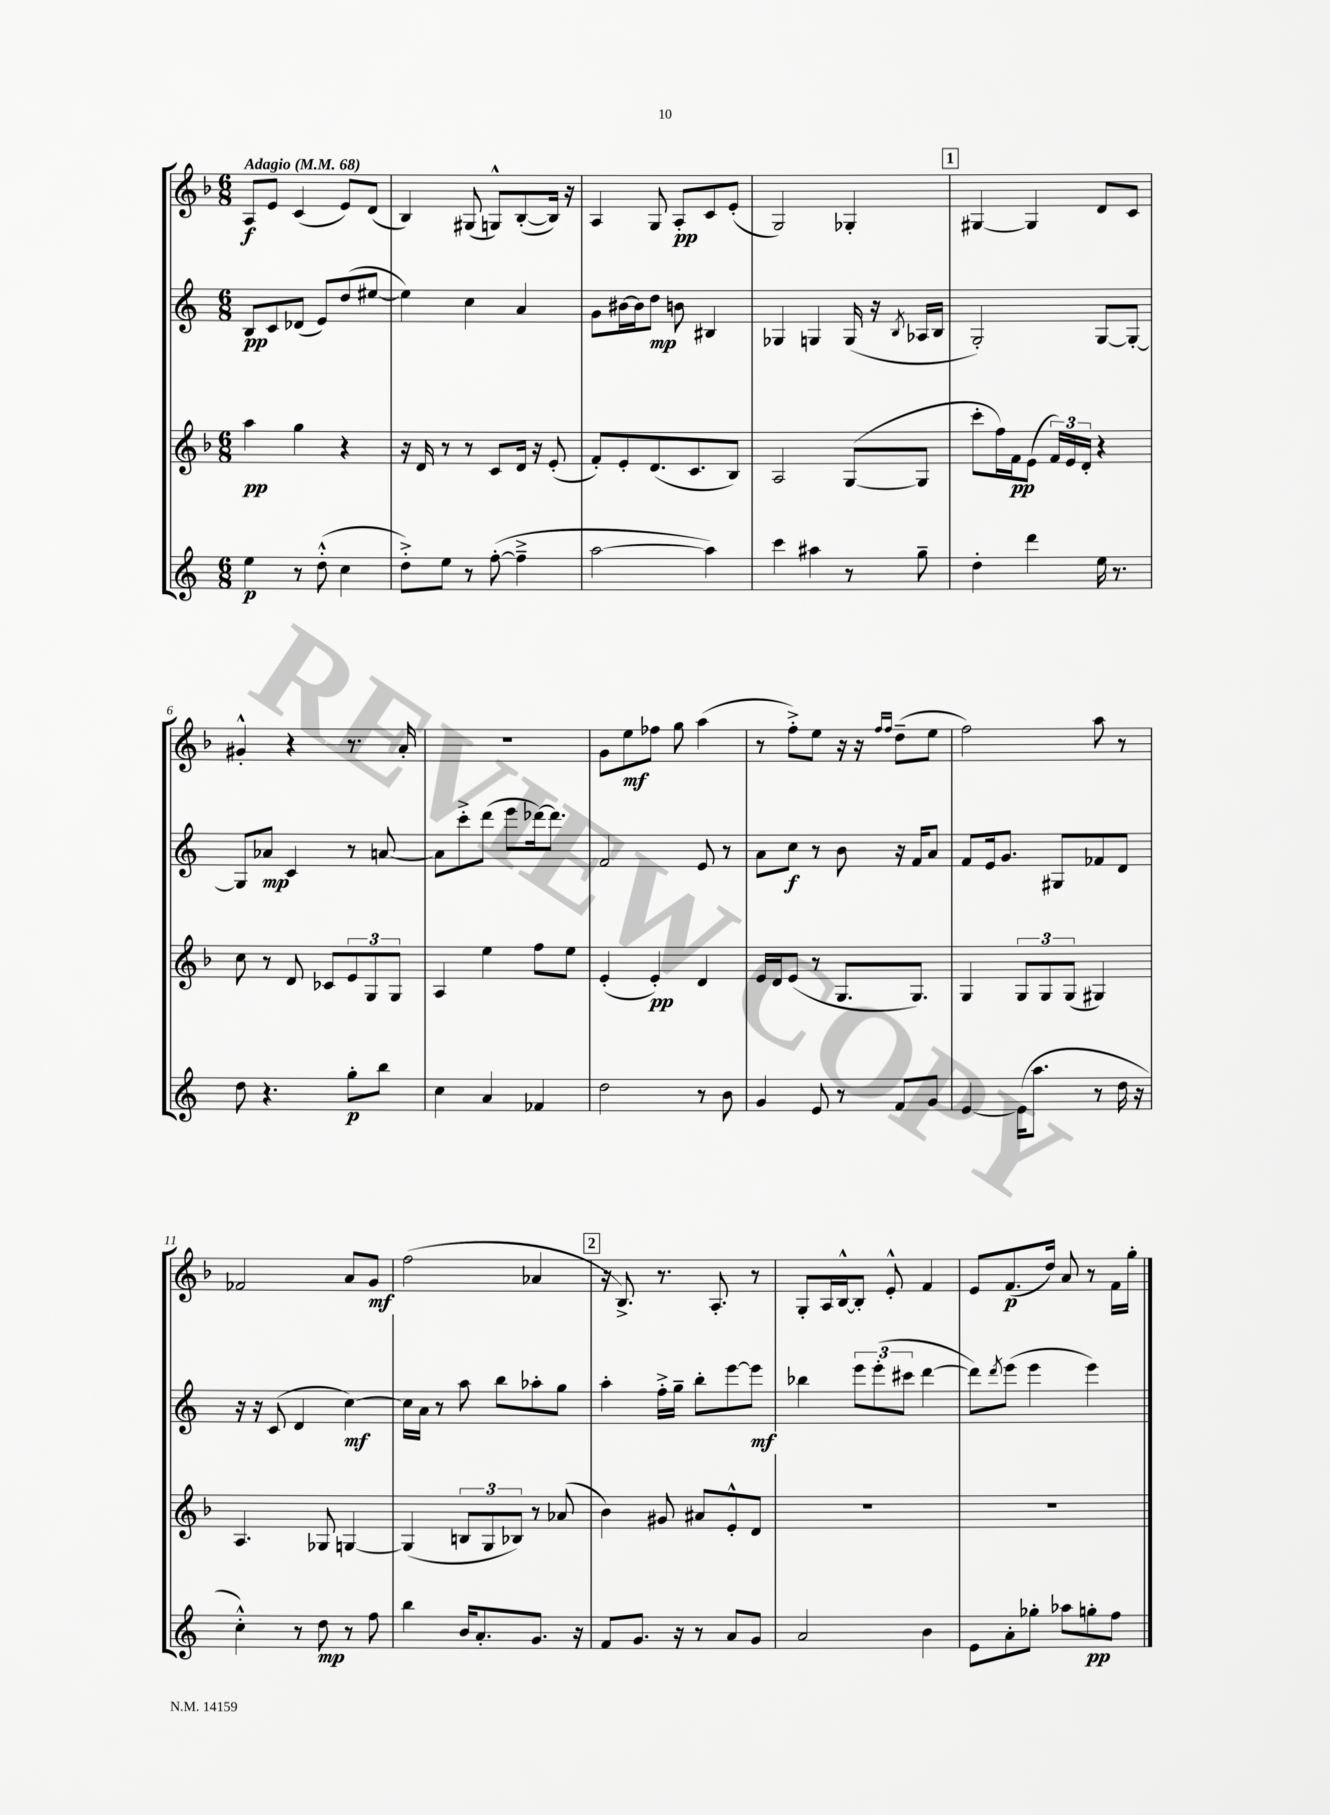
<<
\new StaffGroup <<
\new Staff = "s0" {
    \clef treble \key f \major \numericTimeSignature \time 6/8 \tempo "Adagio" 4 = 68
    a8\f e'8 c'4( e'8) d'8( |
    bes4) gis8( g8-^) bes8~-.( bes16) r16 |
    a4 g8 a8-.\pp c'8 e'8-.( |
    g2) ges4-. |
    \mark \markup { \box "1" } gis4~ gis4 d'8 c'8 |
    gis'4-.-^ r4 r8. a'16-. |
    R2. |
    g'8 e''8\mf fes''8 g''8 a''4( |
    r8 f''8-.->) e''8 r16 r16 \grace { f''16 f''16 } d''8--( e''8 |
    f''2) a''8 r8 |
    fes'2 a'8 g'8\mf |
    f''2( aes'4 |
    \mark \markup { \box "2" } r16 bes8.->) r8. a8.-. r8 |
    g8-. a16 bes16~-^ bes8-. e'8-.-^ f'4 |
    e'8 f'8.\p( d''16) a'8 r8 f'16 g''16-. \bar "|." |
}
\new Staff = "s1" {
    \clef treble \key c \major \numericTimeSignature \time 6/8
    b8\pp c'8 des'8( e'8) d''8( eis''8~ |
    eis''4) c''4 a'4 |
    g'8 bis'16~ bis'16 d''8\mp b'8 bis4 |
    ges4 g4 g16( r16 \acciaccatura { b8 } aes16 b16 |
    \mark \markup { \box "1" } g2-.) g8~ g8~-. |
    g8 aes'8\mp c'4 r8 a'8~ |
    a'8 c'''8-.-> d'''8( e'''8 des'''16~) des'''8. |
    f'2 e'8 r8 |
    a'8 c''8\f r8 b'8 r16 f'16 a'8 |
    f'8 e'16 g'8. gis8 fes'8 d'8 |
    r16 r16 c'8( d'4 c''4~\mf) |
    c''16 a'16 r8 a''8 b''8 aes''8-. g''8 |
    \mark \markup { \box "2" } a''4-. f''16-.-> g''16-- b''8-. e'''8~ e'''8\mf |
    bes''4 \tuplet 3/2 { e'''8 e'''8-.( cis'''8 } d'''4~ |
    d'''8) \acciaccatura { d'''8 } e'''8( e'''4 e'''4) \bar "|." |
}
\new Staff = "s2" {
    \clef treble \key f \major \numericTimeSignature \time 6/8
    a''4\pp g''4 r4 |
    r16 d'16 r8 r8 c'8 d'16 r16 e'8-.( |
    f'8-.) e'8-. d'8.( c'8. bes8) |
    a2 g8~( g8 |
    \mark \markup { \box "1" } c'''8-. f''16) f'16\pp e'8( \tuplet 3/2 { f'16) e'16 d'16-. } r4 |
    c''8 r8 d'8 ces'8 \tuplet 3/2 { e'8 g8 g8 } |
    a4 e''4 f''8 e''8 |
    e'4-.( e'4-.\pp) d'4 |
    e'16 d'16 e'8( r8 g8. g8.) |
    g4 \tuplet 3/2 { g8 g8 g8( } gis4) |
    a4. ges8 g4~ |
    g4( \tuplet 3/2 { b8 g8 bes8) } r8 aes'8( |
    \mark \markup { \box "2" } bes'4) gis'8 ais'8 e'8-.-^ d'8 |
    R2. |
    R2. \bar "|." |
}
\new Staff = "s3" {
    \clef treble \key c \major \numericTimeSignature \time 6/8
    e''4\p r8 d''8-.-^( c''4 |
    d''8-.->) e''8 r8 f''8~-.( f''4---> |
    a''2~ a''4) |
    c'''4 ais''4 r8 g''8-- |
    \mark \markup { \box "1" } d''4-. d'''4 e''16 r8. |
    d''8 r4. g''8-.\p b''8 |
    c''4 a'4 fes'4 |
    d''2 r8 b'8 |
    g'4 e'8 r8 f'8 g'8 |
    e'4~ e'16( a''8. r8 d''16 r16 |
    c''4-.-^) r8 d''8\mp r8 f''8 |
    b''4 b'16 a'8.-. g'8. r16 |
    \mark \markup { \box "2" } f'8 g'8. r16 r8 a'8 g'8 |
    a'2 b'4 |
    e'8 a'8-. ges''8-. aes''8 g''8-.\pp f''8 \bar "|." |
}
>>
>>
